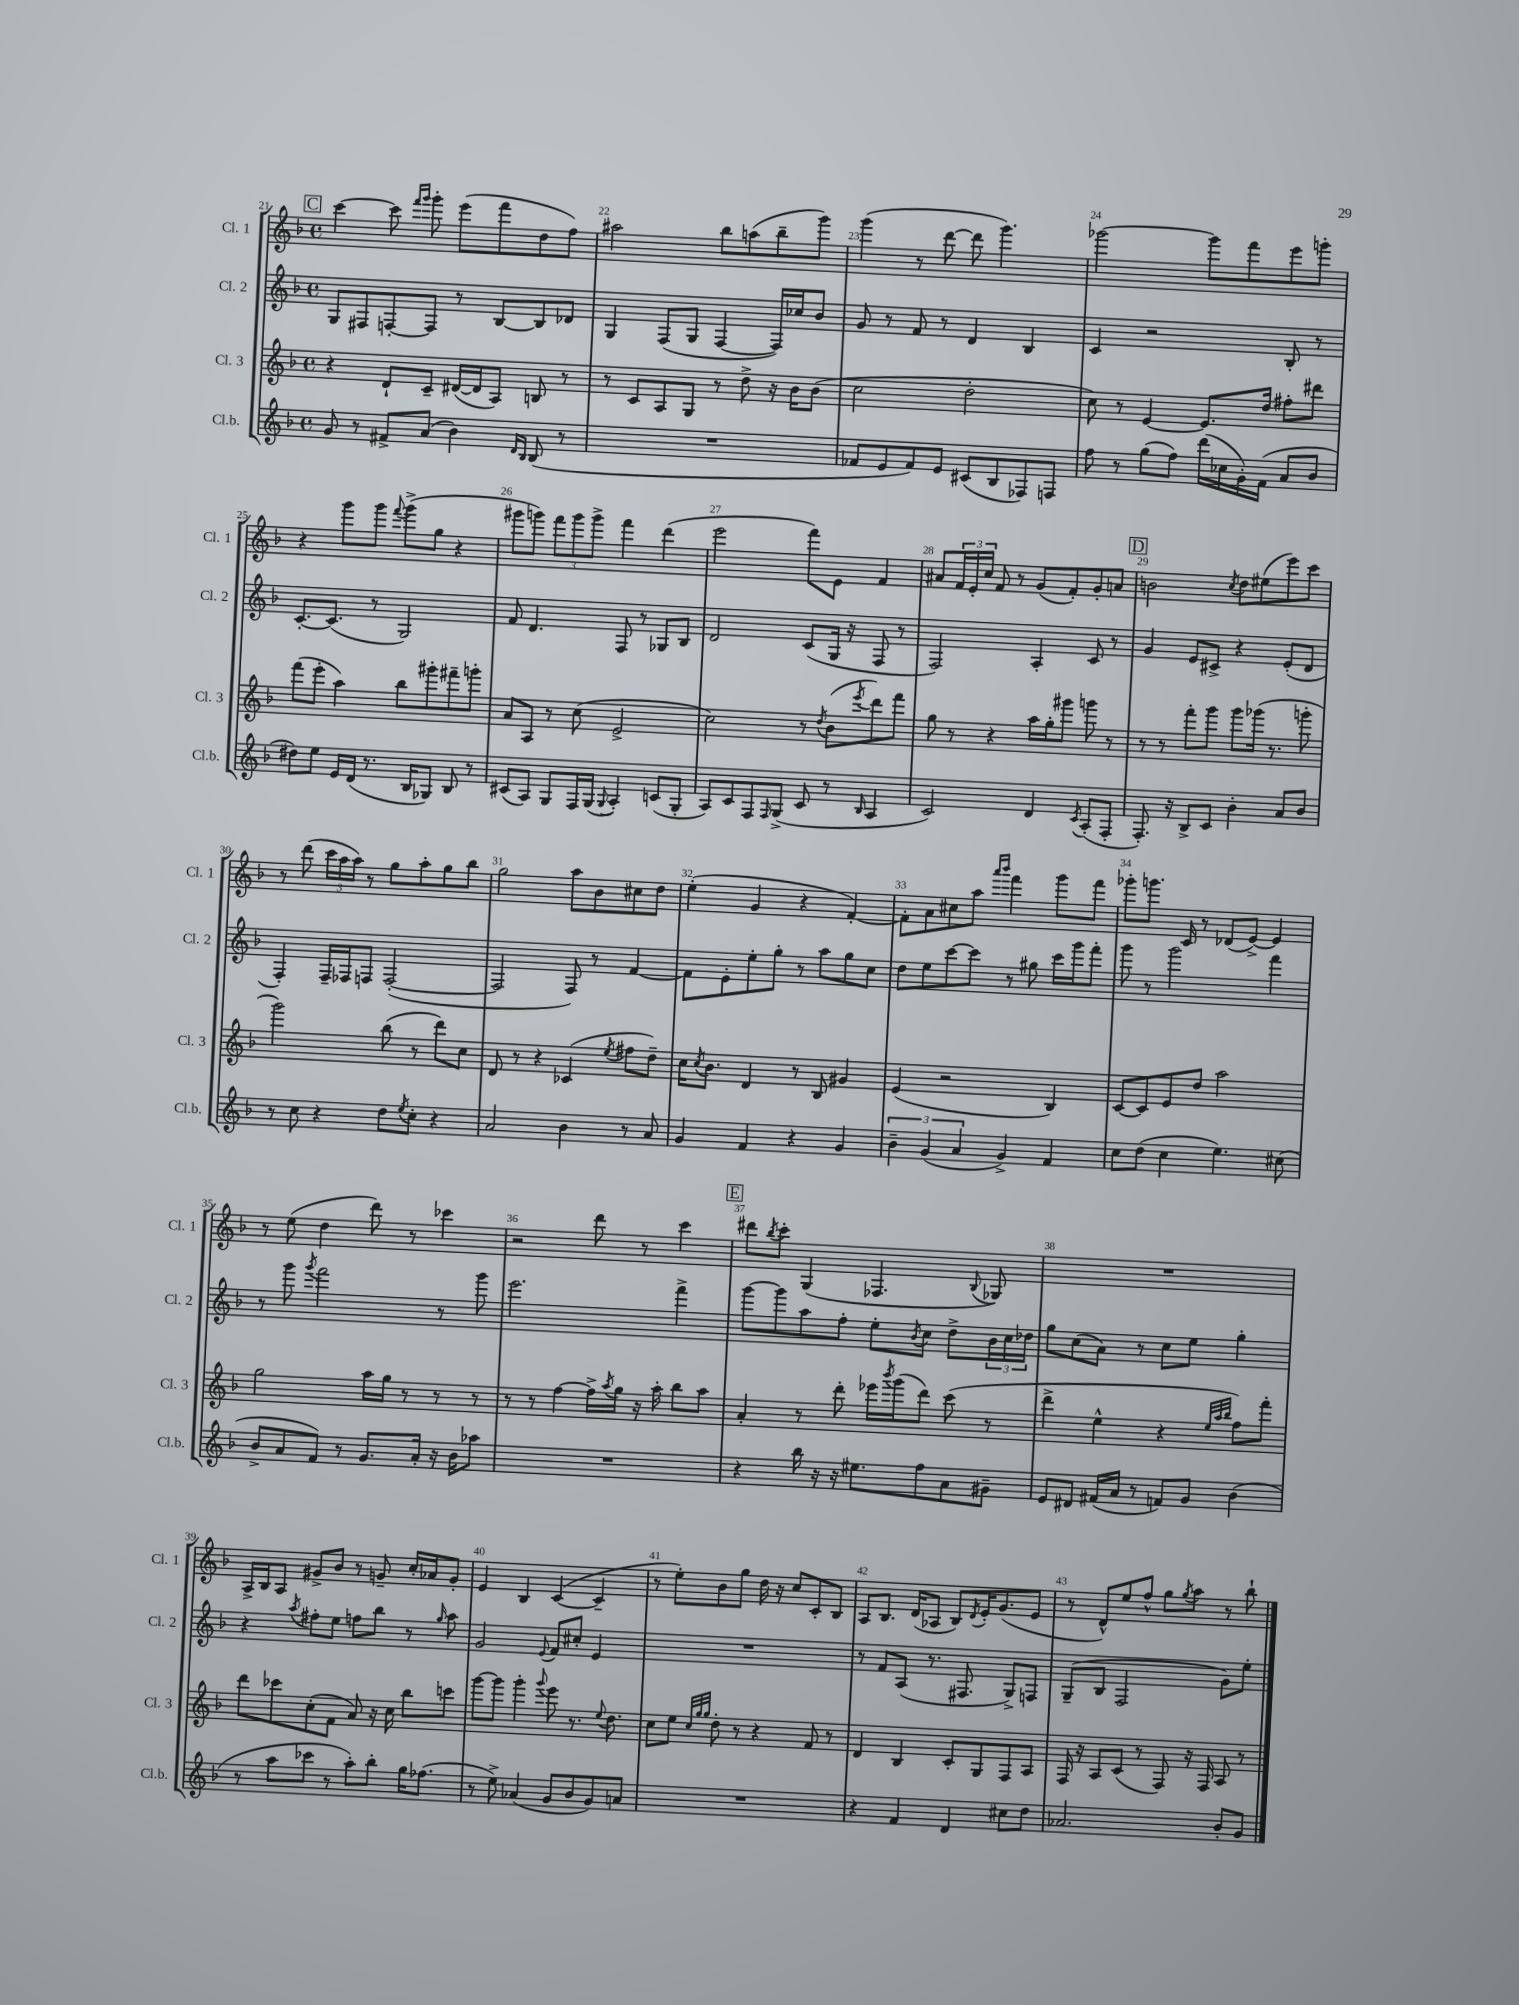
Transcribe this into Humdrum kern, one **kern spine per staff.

**kern	**kern	**kern	**kern
*part4	*part3	*part2	*part1
*staff4	*staff3	*staff2	*staff1
*I"Cl.b.	*I"Cl. 3	*I"Cl. 2	*I"Cl. 1
*I'Cl.b.	*I'Cl. 3	*I'Cl. 2	*I'Cl. 1
*clefG2	*clefG2	*clefG2	*clefG2
*k[b-]	*k[b-]	*k[b-]	*k[b-]
*M4/4	*M4/4	*M4/4	*M4/4
*met(c)	*met(c)	*met(c)	*met(c)
!!LO:REH:place=s1:t=C
=21	=21	=21	=21
8g/	4r	8G/L	[4ccc\
8r	.	8F#X/	.
8f#X^/L	8d`/L	[8Fn'/	8ccc\]
.	.	.	16qqfff/LL
.	.	.	16qqggg/JJ
(8a/J	8c~/J	8F/J]	8ggg'\
4b-\)	([16d#X/LL	8r	(8eee\L
.	16d#/J]	.	.
.	8A/J)	[8B-/L	8fff\
16qqd/LL	.	.	.
16qqB-/JJ	.	.	.
(8B-/	8Bn/	8B-/]	8dd\
8r	8r	8d-X/J	8ff\J)
=22	=22	=22	=22
1r	8r	4G/	2aa#X\
.	8c/L	.	.
.	8A/	(8F/L	.
.	8G/J	8G/J	.
.	8r	[4F/	8bb-\L
.	8dd^\	.	(8aan\
.	16r	16F/LL])	8bb-~\
.	16b-\KL	16cc-X/J	.
.	(8b-\J	8b-/J	8ggg\J)
=23	=23	=23	=23
8f-X/L	2cc\	8g/	(4ggg\
8e/	.	8r	.
8f-/)	.	8f/	8r
8e/J	.	8r	[8ddd\
(8c#X/L	2dd'\	4d/	8ddd\]
8B-/	.	.	4.ggg\)
8F-X/)	.	4B-/	.
8Fn/J	.	.	.
=24	=24	=24	=24
8ff\	8cc\)	4c/	[2ggg-X\
8r	8r	.	.
(8gg\L	[4e/	2r	.
8ff\J)	.	.	.
(16ddd\LL	8.e/L]	.	8ggg-\L]
16cc-X\	.	.	.
16g'\)	.	.	8fff\
(16f\JJ	16dd/Jk	.	.
8a/L	8ff#X'\L	8B-'/	8eee\
8b-/J	8ddd#X\J	8r	8gggn'\J
!!LO:LB:g=z
=25	=25	=25	=25
8dd#X\L)	(8fff\L	[8.c'/L	4r
8ee\J	8eee'\J	.	.
.	.	(8.c/J]	.
16e/LL	4aa\)	.	8ggg\L
(16d/JJ	.	.	.
8.r	.	8r	8ggg\J
.	.	.	8qqfff/
.	8bb-\L	2G/)	(8ggg^\L
16B-/KL	.	.	.
8G-X/J)	8ggg#X'\	.	8gg\J
8B-/	8fff#X~\	.	4r
8r	8gggn'\J	.	.
=26	=26	=26	=26
(8c#X/L	8a/L	8f/	8ggg#X\L
8A/J)	8A/J	4.d/	8gggn\J)
8G/L	8r	.	12fff\L
.	.	.	12ggg\
16F/L	(8cc\	.	.
.	.	.	12ggg^\J
(16G/JJ	.	.	.
8qqG/	.	.	.
4A'/)	2e^/	8F/	4fff\
.	.	8r	.
(8cn/L	.	8G-X/L	(4ddd\
8G'/J	.	8B-/J	.
=27	=27	=27	=27
8A/L)	2cc\)	2d/	2eee\
8c/	.	.	.
8F/	.	.	.
16qqF/	.	.	.
(8G^/J	.	.	.
8c/	8r	(8c/L	8fff\L)
.	8qdd/	.	.
8r	(8b-\L	16G/Jk	8e\J
.	.	16r	.
16qqB-/	8qeee/	.	.
4A/	8ddd\)	8F/	4f/
.	8fff\J	8r	.
=28	=28	=28	=28
2c/)	8gg\	2F/)	8a#X/L
.	8r	.	24f/L
.	.	.	24e'/
.	.	.	24cc/JJ
.	4r	.	8f/
.	.	.	8r
4d/	16aa\LL	4A'/	(8g/L
.	16gg'\J	.	.
.	8ggg#X\J	.	8f'/)
8qc/	.	.	.
(8A'/L	8gggn\	8c/	8g'/
8F'/J	8r	8r	8an/J
!!LO:REH:place=s1:t=D
=29	=29	=29	=29
8.F'/)	8r	4g/	2bn\
.	8r	.	.
16r	.	.	.
8B-^/L	8fff'\L	8e/L	.
8c/J	8ggg\J	8c#X^/J	.
.	.	.	8qcc/
4b-'\	8ggg\L	4r	8dd\L
.	(16ggg-X\Jk	.	(8ee#X\
.	8.r	.	.
8a/L	.	(8e'/L	8eee\)
8b-/J	8gggn'\	8d/J	8ccc\J
!!LO:LB:g=z
=30	=30	=30	=30
8r	2ggg\)	4F'/)	8r
8cc\	.	.	(8ddd\
4r	.	16F~/LL	24ccc\LL
.	.	.	24aa\
.	.	16F-X/J	.
.	.	.	24aa\JJ)
.	.	8Fn/J	8r
8dd\L	(8bb-\	([2F'/	8gg\L
8qee/	.	.	.
8cc'\J	8r	.	8aa'\
4r	8ddd\L)	.	8gg\
.	8cc\J	.	8bb-\J
=31	=31	=31	=31
2a/	8d/	2F/]	2gg\
.	8r	.	.
.	4r	.	.
4b-\	(4c-X/	8F/)	8aa\L
.	.	8r	8b-\
.	8qee/	.	.
8r	8ff#X\L	[4f/	8cc#X\
8a/	8dd~\J)	.	8dd\J
=32	=32	=32	=32
4g/	16cc\KL	8f\L]	(4ee'\
.	8qcc/	.	.
.	8.b-\J	.	.
.	.	8e'\	.
4f/	4d/	8ee'\	4g/
.	.	8gg'\J	.
4r	8r	8r	4r
.	8B-/	8aa\L	.
4g/	4g#X/	8gg\	[4f'/)
.	.	8cc\J	.
=33	=33	=33	=33
6b-~\	(4e/	8dd\L	8f'\L]
.	.	8ee\	8a\
(6g/	.	.	.
.	2r	[8ccc\	8cc#X\
6a/	.	.	.
.	.	8ccc\J]	8aa\J
.	.	.	16qqaaa/LL
.	.	.	16qqbbb-/JJ
4g^/)	.	8r	4fff\
.	.	8gg#X\	.
4f/	4B-/)	16ccc\LL	8ggg\L
.	.	16ggg\J	.
.	.	8fff'\J	8fff\J
=34	=34	=34	=34
8cc\L	[8c/L	8ggg\	8ggg-X'\L
(8dd\J	8c/]	8r	8.gggn\J
4cc\	8e/	2ggg\	.
.	.	.	16c/
.	8dd/J	.	8r
4.ee\)	2aa\	.	(8d-X/L
.	.	.	[8e^/J)
.	.	4fff\	4e/]
(8cc#X\	.	.	.
!!LO:LB:g=z
=35	=35	=35	=35
8b-^/L	2gg\	8r	8r
8a/	.	8ggg\	(8ee\
.	.	8qggg/	.
8f/J)	.	2fff\	4dd\
8r	.	.	.
8.g/L	16aa\LL	.	8ddd\)
.	16gg\JJ	.	.
.	8r	.	8r
16a'/Jk	.	.	.
16r	8r	8r	4ccc-X\
16b-\KL	.	.	.
8aa-X\J	8r	8ggg\	.
=36	=36	=36	=36
1r	8r	2.eee\	2r
.	8r	.	.
.	[4ff\	.	.
.	16ff^\LL]	.	8ddd\
.	8qaa/	.	.
.	16gg\JJ	.	.
.	16r	.	8r
.	16aa'\	.	.
.	8bb-\L	4fff^\	4ccc\
.	8aa\J	.	.
!!LO:REH:place=s1:t=E
=37	=37	=37	=37
4r	4a'/	[8ggg\L	8ddd#X\L
.	.	.	8qbb-/
.	.	8ggg\]	8ccc'\J
16bb-\	8r	8aa\	(4G/
16r	.	.	.
16r	8ddd'\	8ff'\J	.
8.ee#X\L	.	.	.
.	16eee-X\LL	8ee'\L	4.F-X/
.	8qbbb-/	.	.
.	(16ggg\J	.	.
.	.	8qb-/	.
8ff\	8ddd\J)	8cc\J	.
8a\	(8ccc\	8dd^\L	.
.	.	.	8qqB-/
8g#X~\J	8r	24b-\L	8G-X/)
.	.	24cc\	.
.	.	24dd-X\JJ	.
=38	=38	=38	=38
8e/L	4ddd^\	8gg\L	1r
8d#X/J	.	(8cc\	.
(16f#X/LL	4ee^^\	8a\J)	.
16a/JJ	.	.	.
8r	.	8r	.
8fn/L)	4r	8cc\L	.
8g/J	.	8ee\J	.
.	32qqee/LLL	.	.
.	32qqaa/	.	.
.	32qqbb-/JJJ	.	.
(4b-\	8ff\L)	4gg'\	.
.	8fff'\J	.	.
!!LO:LB:g=z
=39	=39	=39	=39
8r	8ddd\L	4r	16A^/LL
.	.	.	16B-/J
8aa\L	8ccc-X\	.	8A/J
.	.	8qaa/	.
8ccc-X\J	(8cc'\	8ff#X'\L	8g#X^/L
8r	8f\J	8ee\J	8b-/J
8aa'\L)	8a/)	8ffn\L	8r
8bb-'\J	16r	8bb-\J	8gn~/
.	16cc\	.	.
16gg\KL	8bb-\L	8r	16cc'/LL
(8.ff-X\J	.	.	16a-X/J
.	.	16qqgg/	.
.	8cccn\J	8aa\	8g'/J
=40	=40	=40	=40
8r	[8ggg\L	2g/	4e/
8ee^\)	8ggg\J]	.	.
(4a-X/	4ggg'\	.	4B-/
.	8qqggg/	8qqe/	.
8g/L	8eee\	8f/L	([4c/
8b-/	8.r	8cc#X'/J	.
8g/)	.	4e/	4c~/]
.	8qqee/	.	.
.	8.dd\	.	.
8an/J	.	.	.
=41	=41	=41	=41
1r	8cc\L	1r	8r
.	8ee\J	.	8ee'\L)
.	32qqcc/LLL	.	.
.	32qqgg/	.	.
.	32qqgg/JJJ	.	.
.	8dd'\	.	8b-\
.	8r	.	8gg\J
.	4r	.	16dd\
.	.	.	16r
.	.	.	8cc/L
.	8f/	.	8c'/
.	8r	.	8B-/J
=42	=42	=42	=42
4r	4d/	8r	8A/L
.	.	8f/L	8.B-/J
4f/	4B-/	(8A/J	.
.	.	.	(16d/KL
.	.	8.r	8A-X/J
4d/	8c'/L	.	8B-/L)
.	.	8.F#X/	.
.	.	.	8qd/
.	8G/	.	16e'/K
.	.	.	(8.g/
8cc#X\L	8F/	8G^/L)	.
8dd\J	8A/J	8Fn/J	8e/J
=43	=43	=43	=43
2.a-X/	16F/	(8G~/L	8r
.	16r	.	.
.	8A/L	8B-/J	8d^^/L)
.	(8c/J	2F/	8ee/
.	8r	.	8ff^^/J
.	8F/)	.	8gg\L
.	.	.	8qgg/
.	16r	.	8aa\J
.	16F/	.	.
8b-'/L	8A/	8g\L)	8r
8g/J	8r	8ee'\J	8bb-`\
==	==	==	==
*-	*-	*-	*-
